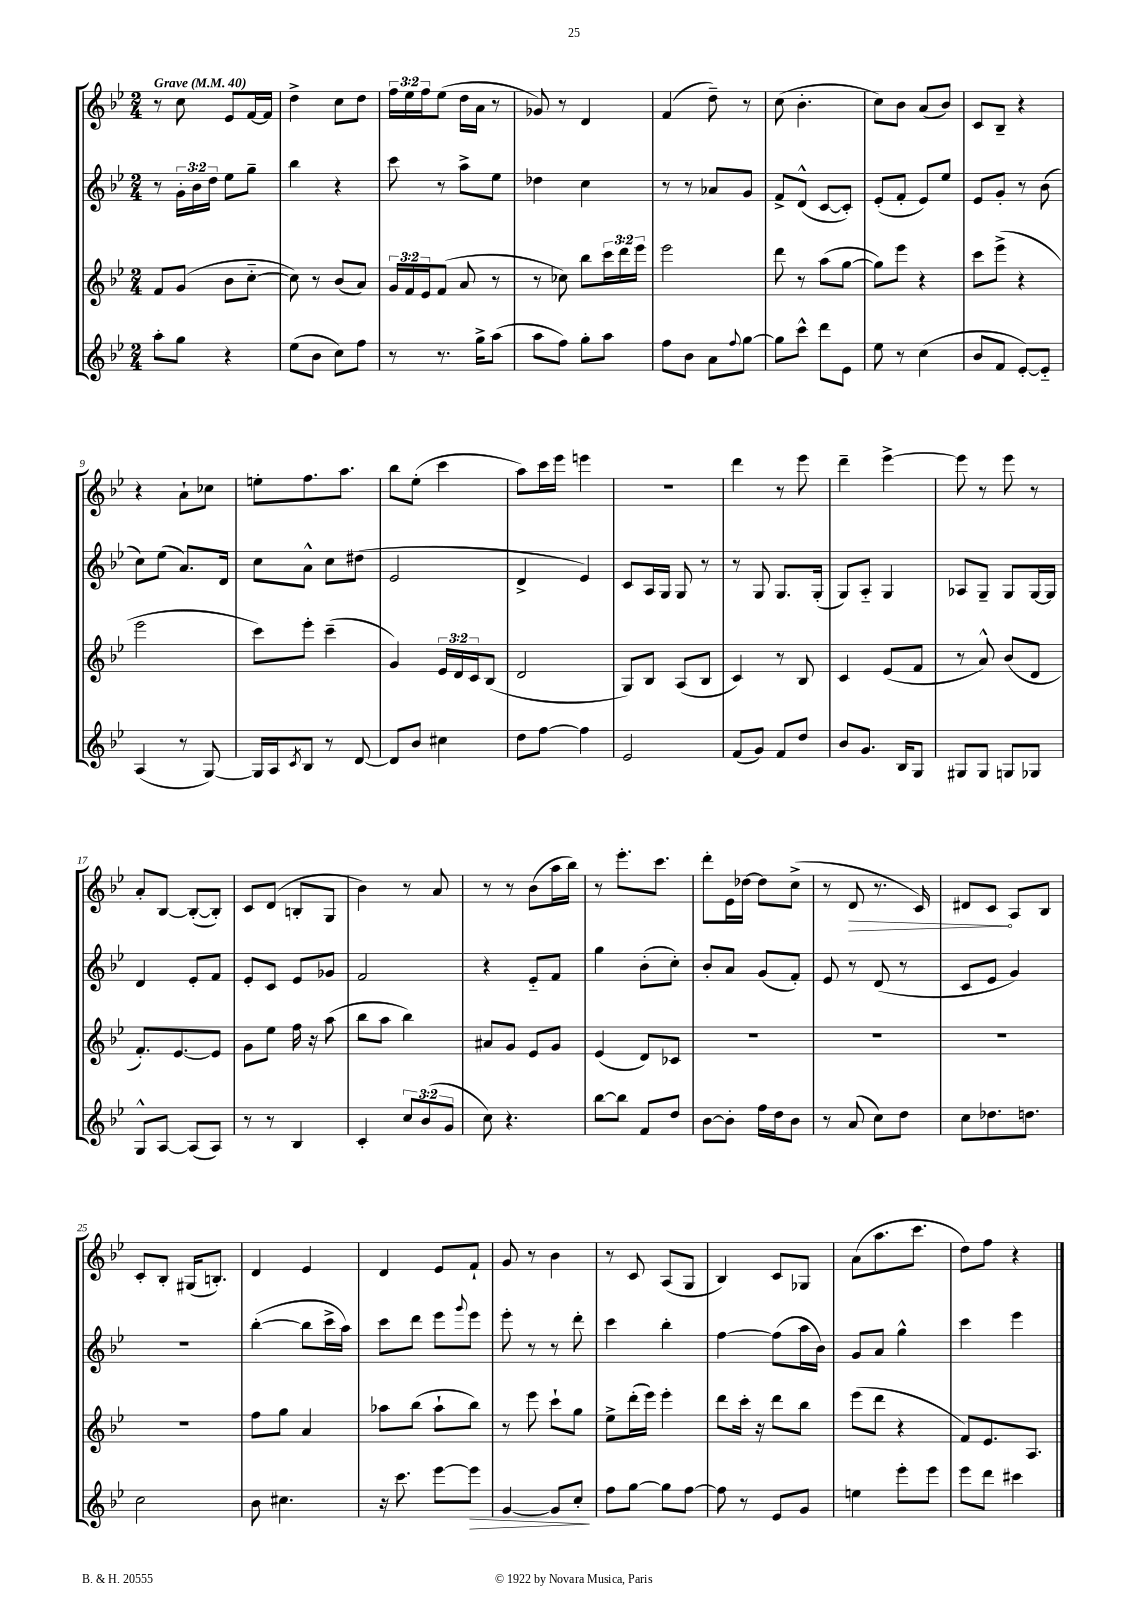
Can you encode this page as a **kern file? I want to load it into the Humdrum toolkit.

**kern	**kern	**kern	**kern
*staff4	*staff3	*staff2	*staff1
*clefG2	*clefG2	*clefG2	*clefG2
*k[b-e-]	*k[b-e-]	*k[b-e-]	*k[b-e-]
*M2/4	*M2/4	*M2/4	*M2/4
*MM40	*MM40	*MM40	*MM40
8aa'	8f	8r	8r
8gg	(8g	24g'	8cc
.	.	24b-	.
.	.	24dd	.
4r	8b-	8ee-	8e-
.	[8cc'~	8gg~	[16f
.	.	.	16f]
=	=	=	=
(8ee-	8cc])	4bb-	4dd^
8b-	8r	.	.
8cc)	(8b-	4r	8cc
8ff	8a)	.	8dd
=	=	=	=
8r	24g	8ccc	24ff
.	24f	.	24ee-
.	24e-	.	24ff
8.r	(8f	8r	(8ee-
.	8a	8aa^	16dd
16gg^	.	.	16a
(8aa	8r	8ee-	8r
=	=	=	=
8aa	8r	4dd-	8g-)
8ff)	8cc-)	.	8r
8gg'	8bb-	4cc	4d
8aa	24ccc	.	.
.	24ddd	.	.
.	24eee-	.	.
=	=	=	=
8ff	2eee-	8r	(4f
8b-	.	8r	.
8a	.	8a-	8dd~)
8qqff	.	.	.
[8gg	.	8g	8r
=	=	=	=
8gg]	8ddd	8f^	(8cc
8ccc^^	8r	(8d^^	4.b-'
8ddd	(8aa	[8c	.
8e-	[8gg	8c'])	.
=	=	=	=
8ee-	8gg])	(8e-'	8cc)
8r	8eee-	8f'	8b-
(4cc	4r	8e-)	(8a
.	.	8ee-	8b-)
=	=	=	=
8b-	8ccc	8e-	8c
8f	(8eee-^	8g'	8B-~
[8e-')	4r	8r	4r
8e-'~]	.	(8b-	.
=	=	=	=
(4A	2eee-	8cc)	4r
.	.	(8ee-	.
8r	.	8.a)	8a`
[8G)	.	.	8cc-
.	.	16d	.
=	=	=	=
16G]	8ccc)	8cc	8ee'
16A	.	.	.
8qc	.	.	.
8B-	8eee-'	8a^^	8.ff
8r	(4ccc~	8cc	.
.	.	.	8.aa
[8d	.	(8dd#	.
=	=	=	=
8d]	4g)	2e-	8bb-
8b-	.	.	(8ee-'
4cc#	24e-	.	4ccc
.	24d	.	.
.	24c	.	.
.	(8B-	.	.
=	=	=	=
8dd	2d	4d^	8aa)
[8ff	.	.	16ccc
.	.	.	16eee-
4ff]	.	4e-)	4eee
=	=	=	=
2e-	8G)	8c	2r
.	8B-	16A	.
.	.	16G	.
.	(8A	8G	.
.	8B-	8r	.
=	=	=	=
(8f	4c)	8r	4ddd
8g)	.	8G	.
8f	8r	8.G	8r
8dd	8B-	.	8eee-
.	.	(16G'	.
=	=	=	=
8b-	4c	8G)	4ddd~
8.g	.	8A'~	.
.	(8e-	4G	[4eee-^
16B-	.	.	.
8G	8f	.	.
=	=	=	=
8G#	8r	8A-	8eee-]
8G#	8a^^)	8G~	8r
8G	(8b-	8G	8eee-
8G-	8d	[16G	8r
.	.	16G]	.
=	=	=	=
8G^^	8.f')	4d	8a'
[8A	.	.	[8B-
.	[8.e-	.	.
(8A]	.	8e-'	(8B-'_
8A)	8e-]	8f	8B-'])
=	=	=	=
8r	8g	8e-'	8c
8r	8ee-	8c	(8d
4B-	16ff	8e-	8B'
.	16r	.	.
.	(8aa	8g-	8G
=	=	=	=
4c'	8bb-	2f	4b-)
.	8aa	.	.
12cc	4bb-)	.	8r
(12b-	.	.	.
.	.	.	8a
12g	.	.	.
=	=	=	=
8cc)	8a#	4r	8r
4.r	8g	.	8r
.	8e-	8e-'~	(8b-
.	8g	8f	16aa
.	.	.	16bb-)
=	=	=	=
[8bb-	(4e-	4gg	8r
8bb-]	.	.	8.eee-'
8f	8d)	(8b-'	.
.	.	.	8.ccc
8dd	8c-	8cc')	.
=	=	=	=
[8b-	2r	8b-'	8ddd'
8b-']	.	8a	16e-
.	.	.	[16dd-
16ff	.	(8g	8dd-]
16dd	.	.	.
8b-	.	8f')	(8cc^
=	=	=	=
8r	2r	8e-	8r
(8a	.	8r	8d
8cc)	.	(8d	8.r
8dd	.	8r	.
.	.	.	16c)
=	=	=	=
8cc	2r	8c	8d#
8.dd-	.	8e-	8c
.	.	4g)	8A
8.dd	.	.	.
.	.	.	8B-
=	=	=	=
2cc	2r	2r	8c'
.	.	.	8B-'
.	.	.	(16G#
.	.	.	8.B')
=	=	=	=
8b-	8ff	([4bb-'	4d
4.cc#	8gg	.	.
.	4a	8bb-]	4e-
.	.	16ccc^	.
.	.	16aa)	.
=	=	=	=
16r	8aa-	8ccc	4d
8.ccc	.	.	.
.	(8bb-	8ddd	.
[8eee-	8aa-`	8eee-	8e-
.	.	8qqggg	.
8eee-]	8bb-)	8eee-	8f`
=	=	=	=
[4g	8r	8eee-'	8g
.	8eee-	8r	8r
8g]	8ccc`	8r	4b-
8cc'	8gg	8ddd'	.
=	=	=	=
8ff	8ee-^	4ccc	8r
[8gg	(16ddd'	.	8c
.	16eee-)	.	.
8gg]	4eee-'	4bb-'	(8A
[8ff	.	.	8G
=	=	=	=
8ff]	8ddd	[4ff	4B-)
8r	16ccc'	.	.
.	16r	.	.
8e-	8ddd	(8ff]	8c
8g	8bb-	16aa	8G-
.	.	16b-)	.
=	=	=	=
4ee	(8eee-	8g	(8a
.	8ddd	8a	8.aa
8eee-'	4r	4gg^^	.
.	.	.	8.ccc
8eee-	.	.	.
=	=	=	=
8eee-	8f)	4ccc	8dd)
8ddd	8.e-	.	8ff
4ccc#	.	4eee-	4r
.	8.A	.	.
==	==	==	==
*-	*-	*-	*-
